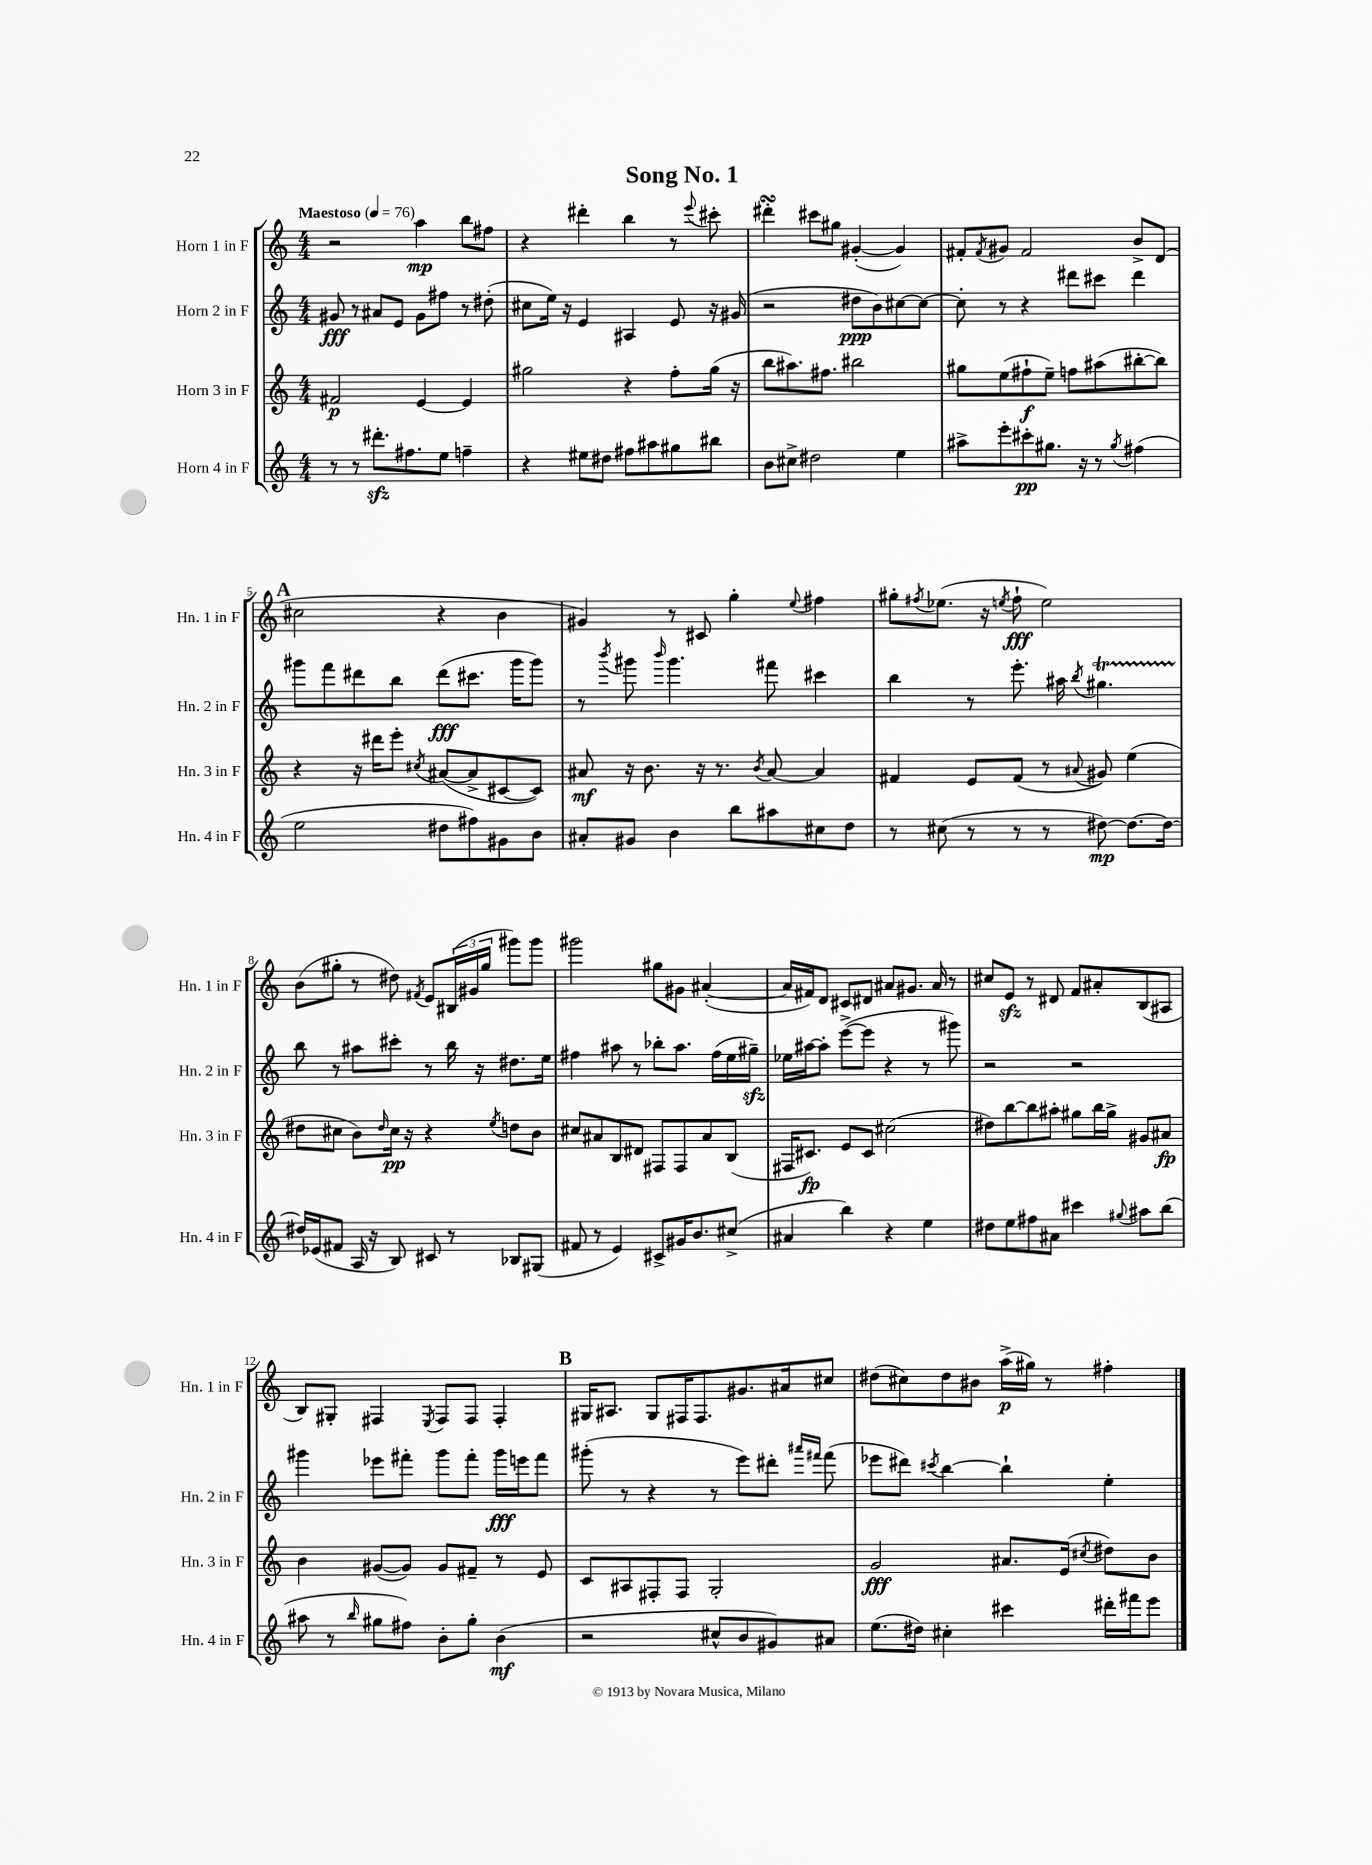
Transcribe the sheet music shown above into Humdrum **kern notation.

**kern	**dynam	**kern	**dynam	**kern	**dynam	**kern	**dynam
*part4	*part4	*part3	*part3	*part2	*part2	*part1	*part1
*staff4	*staff4	*staff3	*staff3	*staff2	*staff2	*staff1	*staff1
*I"Horn 4 in F	*	*I"Horn 3 in F	*	*I"Horn 2 in F	*	*I"Horn 1 in F	*
*I'Hn. 4 in F	*	*I'Hn. 3 in F	*	*I'Hn. 2 in F	*	*I'Hn. 1 in F	*
*clefG2	*	*clefG2	*	*clefG2	*	*clefG2	*
*k[]	*	*k[]	*	*k[]	*	*k[]	*
*M4/4	*	*M4/4	*	*M4/4	*	*M4/4	*
*MM76	*	*MM76	*	*MM76	*	*MM76	*
=1	=1	=1	=1	=1	=1	=1	=1
!	!	!	!	!	!	!LO:TX:a:B:t=Maestoso	!
8r	.	2f#X/	p	8g#X/	fff	2r	.
8r	.	.	.	8r	.	.	.
8.ddd#Xzz'\L	.	.	.	8a#X/L	.	.	.
.	.	.	.	8e/J	.	.	.
8.ff#X\	.	.	.	.	.	.	.
.	.	[4e/	.	8g#\L	.	4aa\	mp
8ee\J	.	.	.	8ff#X\J	.	.	.
4ffn~\	.	4e/]	.	8r	.	8bb\L	.
.	.	.	.	(8dd#X'\	.	8ff#X\J	.
=2	=2	=2	=2	=2	=2	=2	=2
4r	.	2gg#X\	.	8cc#X\L	.	4r	.
.	.	.	.	16ee\Jk)	.	.	.
.	.	.	.	16r	.	.	.
8ee#X\L	.	.	.	4e/	.	4ddd#X'\	.
8dd#X\J	.	.	.	.	.	.	.
8ff#X\L	.	4r	.	4A#X/	.	4bb\	.
8aa#X\	.	.	.	.	.	.	.
8gg#X\	.	8ff'\L	.	8e/	.	8r	.
.	.	.	.	.	.	8qqeee/	.
8bb#X\J	.	(16gg#\Jk	.	16r	.	8ccc#X'\	.
.	.	16r	.	(16g#X/	.	.	.
=3	=3	=3	=3	=3	=3	=3	=3
8b\L	.	8bb\L	.	2r	.	4ddd#XsSsS'\	.
8cc#X^\J	.	8.aa#X\)	.	.	.	.	.
2dd#X\	.	.	.	.	.	8ccc#X\L	.
.	.	8.ff#X\J	.	.	.	.	.
.	.	.	.	.	.	8gg#X\J	.
.	.	2bb#X\	.	8dd#X\L	ppp	([4g#X'/	.
.	.	.	.	8b\)	.	.	.
4ee\	.	.	.	[8cc#X\	.	4g#/])	.
.	.	.	.	8cc#\J_	.	.	.
=4	=4	=4	=4	=4	=4	=4	=4
8aa#X^\L	.	8gg#X\L	.	8cc#'\]	.	8f#X'/L	.
.	.	.	.	.	.	8qf#/	.
8eee'\	.	(8ee\	.	8r	.	8g#X/J	.
8ccc#X'\	pp	8ff#X`\	f	4r	.	2f#/	.
8.gg#X\J	.	8ee~\J)	.	.	.	.	.
.	.	8ffn\L	.	8ddd#X\L	.	.	.
16r	.	.	.	.	.	.	.
8r	.	(8aa#X\	.	8ccc#X\J	.	.	.
8qgg#/	.	.	.	.	.	.	.
(4ff#X\	.	[8bb#X'\	.	4ddd#\	.	8b^/L	.
.	.	8bb#\J])	.	.	.	(8d/J	.
!!LO:LB:g=z
!!LO:REH:place=s1:t=A
=5	=5	=5	=5	=5	=5	=5	=5
2ee\	.	4r	.	8ggg#X\L	.	2cc#X\	.
.	.	.	.	8fff\	.	.	.
.	.	16r	.	8ddd#X\	.	.	.
.	.	16ddd#X\KL	.	.	.	.	.
.	.	8eee'\J	.	8bb\J	.	.	.
.	.	8qcc#X/	.	.	.	.	.
8dd#X\L	.	([8a#X/L	.	(8ddd#\L	fff	4r	.
8ff#X\)	.	8a#^/]	.	8.ccc#X\J	.	.	.
8g#X\	.	[8c#X/	.	.	.	4b\	.
.	.	.	.	16ggg#\KL	.	.	.
8b\J	.	8c#/J])	.	8ggg#\J)	.	.	.
=6	=6	=6	=6	=6	=6	=6	=6
8a#X'/L	.	8a#X/	mf	8r	.	4g#X/)	.
.	.	.	.	8qbbb/	.	.	.
8g#X/J	.	16r	.	8ggg#X\	.	.	.
.	.	8.b\	.	.	.	.	.
.	.	.	.	16qqbbb/	.	.	.
4b\	.	.	.	4.ggg#\	.	8r	.
.	.	16r	.	.	.	8c#X/	.
.	.	8.r	.	.	.	.	.
8bb\L	.	.	.	.	.	4gg'\	.
.	.	8qb/	.	.	.	.	.
8aa#X\	.	[8a#/	.	8fff#X\	.	.	.
.	.	.	.	.	.	8qqee/	.
8cc#X\	.	4a#/]	.	4ccc#X\	.	4ff#X\	.
8dd\J	.	.	.	.	.	.	.
=7	=7	=7	=7	=7	=7	=7	=7
8r	.	4f#X/	.	4bb\	.	8gg#X'\L	.
.	.	.	.	.	.	8qff#X/	.
(8cc#X\	.	.	.	.	.	(8.ee-X\J	.
8r	.	8e/L	.	8r	.	.	.
.	.	.	.	.	.	16r	.
.	.	.	.	.	.	8qeen/	.
8r	.	(8f#/J	.	8.eee'\	.	8ff#`\	fff
8r	.	8r	.	.	.	2ee\)	.
.	.	.	.	16aa#X\	.	.	.
.	.	8qqa#X/	.	8qbb/	.	.	.
[8dd#X\)	mp	8g#X/)	.	4.gg#Xt\	.	.	.
8.dd#\L_	.	(4ee\	.	.	.	.	.
16dd#\Jk_	.	.	.	.	.	.	.
!!LO:LB:g=z
=8	=8	=8	=8	=8	=8	=8	=8
16dd#X/LL]	.	8dd#X\L	.	8bb\	.	(8b\L	.
(16e-X/J	.	.	.	.	.	.	.
8f#X/J	.	8cc#X\J	.	8r	.	8gg#X'\J	.
16A/	.	8b\L)	.	8aa#X\L	.	8r	.
16r	.	.	.	.	.	.	.
.	.	16qqdd#/	.	.	.	.	.
8B/)	.	16cc#\Jk	pp	8ccc#X'\J	.	8dd#X\)	.
.	.	16r	.	.	.	.	.
.	.	.	.	.	.	8qf#X/	.
8c#X/	.	4r	.	8r	.	8e/L	.
8r	.	.	.	16bb\	.	(24B#X/L	.
.	.	.	.	.	.	24g#X/	.
.	.	.	.	16r	.	.	.
.	.	.	.	.	.	24gg#/JJ	.
.	.	8qee/	.	.	.	.	.
8B-X/L	.	8ddn\L	.	8.dd#X\L	.	8ggg#X\L)	.
(8G#X/J	.	8b\J	.	.	.	8ggg#\J	.
.	.	.	.	16ee\Jk	.	.	.
=9	=9	=9	=9	=9	=9	=9	=9
8f#X/	.	8cc#X/L	.	4ff#X\	.	2ggg#X\	.
8r	.	8a#X/	.	.	.	.	.
4e/)	.	8B/	.	8aa#X\	.	.	.
.	.	8d#X/J	.	8r	.	.	.
8c#X^/L	.	8F#X/L	.	8bb-X'\L	.	8gg#X\L	.
16g#X/K	.	8F#/	.	8.aa#\J	.	8g#X\J	.
8.b/	.	.	.	.	.	.	.
.	.	8a#/	.	.	.	([4a#X'/	.
.	.	.	.	(16ff#\LL	.	.	.
(8cc#X^/J	.	(8B/J	.	16ee\	.	.	.
.	.	.	.	16gg#Xzz~\JJ)	.	.	.
=10	=10	=10	=10	=10	=10	=10	=10
4a#X/	.	16F#X/KL	.	16ee-X\LL	.	16a#/LL]	.
.	.	8.c#X/J)	fp	[16aa#X\J	.	16f#X/J)	.
.	.	.	.	8aa#'\J]	.	8d/J	.
4bb\)	.	8e/L	.	([8eee^\L	.	8c#X/L	.
.	.	8c#/J	.	8eee\J]	.	8d#X/J	.
4r	.	(2cc#X\	.	4r	.	8a#X/L	.
.	.	.	.	.	.	8.g#X/J	.
4ee\	.	.	.	8r	.	.	.
.	.	.	.	.	.	16a#/	.
.	.	.	.	8ggg#X\)	.	8r	.
=11	=11	=11	=11	=11	=11	=11	=11
8dd#X\L	.	8dd#X\L)	.	2r	.	8cc#X/L	.
8ee\	.	[8bb\	.	.	.	8ezz/J	.
8ff#X\	.	8bb\]	.	.	.	8r	.
8a#X\J	.	8aa#X'\J	.	.	.	8d#X/	.
4ccc#X\	.	8gg#X\L	.	2r	.	8f/L	.
.	.	16bb\L	.	.	.	8a#X'/	.
.	.	16gg#^\JJ	.	.	.	.	.
8qqgg#X/	.	.	.	.	.	.	.
8aa#X\L	.	8g#X/L	.	.	.	(8B/	.
(8bb\J	.	8a#X/J	fp	.	.	8A#X/J	.
!!LO:LB:g=z
=12	=12	=12	=12	=12	=12	=12	=12
8aa#X\	.	4b\	.	4ggg#X\	.	8B/L)	.
8r	.	.	.	.	.	8G#X'/J	.
16qqbb/	.	.	.	.	.	.	.
8gg#X\L	.	([8g#X/L	.	8eee-X\L	.	4F#X/	.
8ff#X\J)	.	8g#/J])	.	8fff#X'\J	.	.	.
.	.	.	.	.	.	8qE/	.
8b'\L	.	8g#/L	.	8ggg#\L	.	8F#/L	.
8gg#'\J	.	8f#X~/J	.	8fff#'\J	.	8F#/J	.
(4b\	mf	8r	.	16ggg#\LL	fff	4F#'/	.
.	.	.	.	16eeen\J	.	.	.
.	.	8e/	.	8fff#\J	.	.	.
!!LO:REH:place=s1:t=B
=13	=13	=13	=13	=13	=13	=13	=13
2r	.	8c/L	.	(8ggg#X'\	.	16G#X/KL	.
.	.	.	.	.	.	8.A#X/J	.
.	.	8A#X/	.	8r	.	.	.
.	.	8F#X'/	.	4r	.	8G#/L	.
.	.	8F#/J	.	.	.	16F#X/K	.
.	.	.	.	.	.	8.F#/	.
8cc#X^^/L	.	2G'/	.	8r	.	.	.
8b/	.	.	.	8eee\L)	.	8.g#X/	.
8g#X/)	.	.	.	8ddd#X'\J	.	.	.
.	.	.	.	.	.	16a#X/k	.
.	.	.	.	16qqaaa#X/LL	.	.	.
.	.	.	.	16qqfff#X/JJ	.	.	.
8a#X/J	.	.	.	(8fff#\	.	8cc#X/J	.
=14	=14	=14	=14	=14	=14	=14	=14
(8.ee\L	.	2g/	fff	8eee-X\L	.	(8dd#X\L	.
.	.	.	.	8ddd#X\J)	.	8cc#X\)	.
16dd#X\Jk)	.	.	.	.	.	.	.
.	.	.	.	8qccc#X/	.	.	.
4cc#X'\	.	.	.	[4bb\	.	8dd#\	.
.	.	.	.	.	.	8b#X\J	.
4ccc#X\	.	8.a#X/L	.	4bb`\]	.	(16aa^\LL	p
.	.	.	.	.	.	16gg#X\JJ)	.
.	.	.	.	.	.	8r	.
.	.	(16e/Jk	.	.	.	.	.
.	.	8qcc#X/	.	.	.	.	.
16ddd#X'\LL	.	8dd#X\L)	.	4ee'\	.	4ff#X'\	.
16fff#X\J	.	.	.	.	.	.	.
8eee\J	.	8b\J	.	.	.	.	.
==	==	==	==	==	==	==	==
*-	*-	*-	*-	*-	*-	*-	*-
